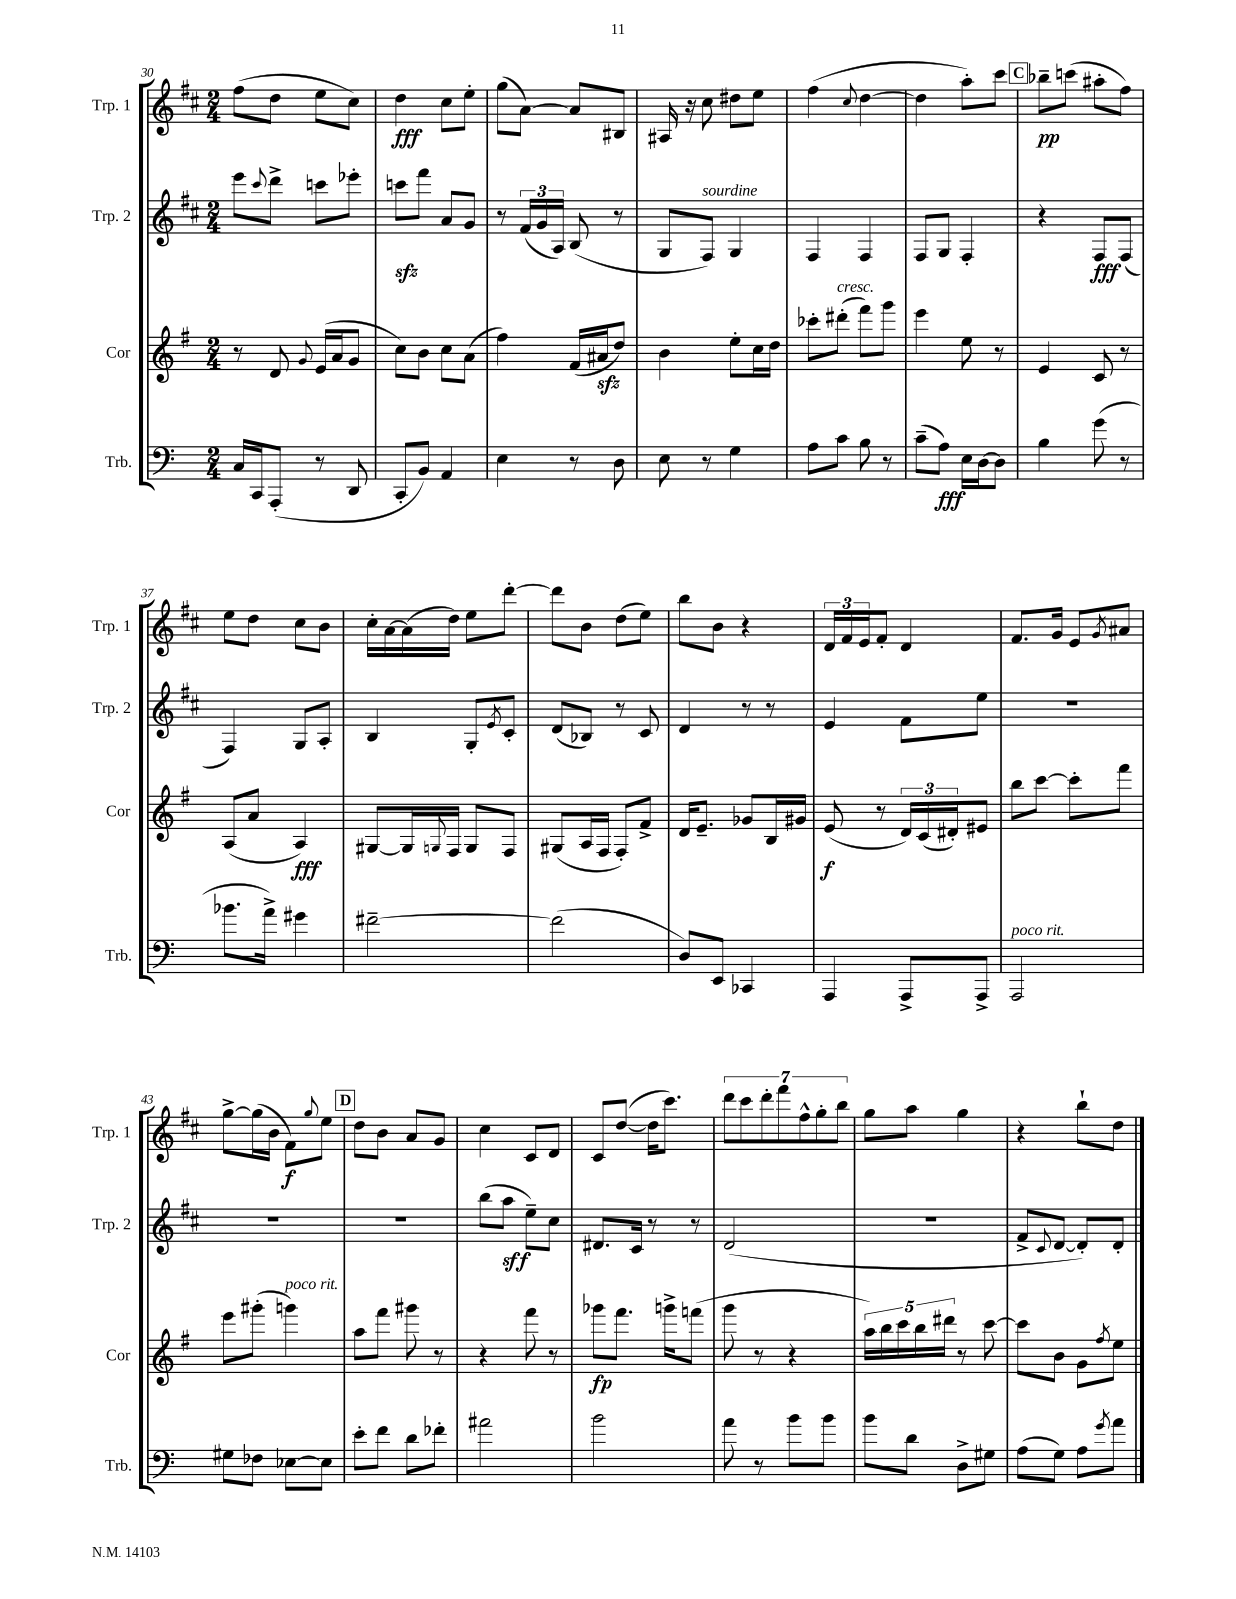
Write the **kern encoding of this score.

**kern	**kern	**kern	**kern
*staff4	*staff3	*staff2	*staff1
*clefF4	*clefG2	*clefG2	*clefG2
*k[]	*k[f#]	*k[f#c#]	*k[f#c#]
*M2/4	*M2/4	*M2/4	*M2/4
16C/LL	8r	8eee\L	(8ff#\L
16CC/J	.	.	.
.	.	8qqccc#/	.
(8AAA'/J	8d/	8ddd^\J	8dd\J
.	8qqg/	.	.
8r	(16e/LL	8ccc\L	8ee\L
.	16a/J	.	.
8DD/	8g/J	8eee-'\J	8cc#\J)
=	=	=	=
8CC'/L	8cc\L)	8ccc\L	4dd\
8BB/J)	8b\J	8fff#\J	.
4AA/	8cc\L	8a/L	8cc#\L
.	(8a\J	8g/J	8ee'\J
=	=	=	=
4E\	4ff#\)	8r	(8gg\L
.	.	(24f#/LL	[8a\J)
.	.	24g/	.
.	.	24A/JJ)	.
8r	(16f#/LL	(8B/	8a/]L
.	16a#/J	.	.
8D\	8dd/J)	8r	8B#/J
=	=	=	=
8E\	4b\	8G/L	16A#/
.	.	.	16r
8r	.	8F#/J)	8cc#\
4G\	8ee'\L	4G/	8dd#\L
.	16cc\L	.	8ee\J
.	16dd\JJ	.	.
=	=	=	=
8A\L	8ccc-'\L	4F#/	(4ff#\
8c\J	(8ddd#'\J	.	.
.	.	.	8qqcc#/
8B\	8fff#\L)	4F#/	[4dd\
8r	8ggg\J	.	.
=	=	=	=
(8c~\L	4eee\	8F#/L	4dd\]
8A\J)	.	8G/J	.
16E\LL	8ee\	4F#'/	8aa'\L)
[16D\J	.	.	.
8D\]J	8r	.	8ccc#\J
=	=	=	=
4B\	4e/	4r	8bb-~\L
.	.	.	(8ccc\J
(8g\	8c/	8F#/L	8aa#'\L
8r	8r	(8F#/J	8ff#\J)
=	=	=	=
8.b-\L	(8A/L	4F#/)	8ee\L
.	8a/J	.	8dd\J
16a^\Jk)	.	.	.
4g#\	4A/)	8G/L	8cc#\L
.	.	8A'/J	8b\J
=	=	=	=
[2f#~\	[8G#/L	4B/	16cc#'\LL
.	.	.	[16a\
.	16G#/]L	.	(16a\]
.	8qqG/	.	.
.	16F#/JJ	.	16dd\JJ)
.	8G/L	8G'/L	8ee\L
.	.	8qe/	.
.	8F#/J	8c#'/J	[8ddd'\J
=	=	=	=
(2f#\]	(8G#/L	(8d/L	8ddd\]L
.	16A/L	8B-/J)	8b\J
.	16F#/JJ	.	.
.	8F#'/L)	8r	(8dd\L
.	8f#^/J	8c#/	8ee\J)
=	=	=	=
8D/L)	16d/LK	4d/	8bb\L
.	8.e~/J	.	.
8EE/J	.	.	8b\J
4CC-/	8g-/L	8r	4r
.	16B/L	8r	.
.	16g#/JJ	.	.
=	=	=	=
4AAA/	(8e/	4e/	24d/LL
.	.	.	24f#/
.	.	.	24e/J
.	8r	.	8f#'/J
8AAA^/L	24d/LL)	8f#\L	4d/
.	(24c/	.	.
.	24d#'/J)	.	.
8AAA^/J	8e#/J	8ee\J	.
=	=	=	=
2AAA/	8bb\L	2r	8.f#/L
.	[8ccc\J	.	.
.	.	.	16g/Jk
.	8ccc'\]L	.	8e/L
.	.	.	8qg/
.	8fff#\J	.	8a#/J
=	=	=	=
8G#\L	8eee\L	2r	[8gg^\L
8F-\J	(8ggg#'\J	.	(16gg\]L
.	.	.	16b\JJ
[8E-\L	4ggg\)	.	8f#\L)
.	.	.	8qqgg/
8E-\]J	.	.	8ee\J
=	=	=	=
8e'\L	8aa\L	2r	8dd\L
8f\J	8fff#\J	.	8b\J
8d\L	8ggg#\	.	8a/L
8f-'\J	8r	.	8g/J
=	=	=	=
2a#\	4r	(8bb\L	4cc#\
.	.	8aa\J	.
.	8fff#\	8ee~\L)	8c#/L
.	8r	8cc#\J	8d/J
=	=	=	=
2b\	8ggg-\L	8.d#/L	8c#/L
.	8.fff#\J	.	([8dd/J
.	.	16c#/Jk	.
.	.	8r	16dd\]LK
.	16ggg^\LK	.	8.ccc#\J)
.	(8fff\J	8r	.
=	=	=	=
8a\	8ggg\	(2d/	14ddd\L
.	.	.	14ccc#\
8r	8r	.	.
.	.	.	14ddd'\
.	.	.	14fff#\
8b\L	4r	.	.
.	.	.	14ff#^^\
.	.	.	14gg'\
8b\J	.	.	.
.	.	.	14bb\J
=	=	=	=
8b\L	20aa\LL)	2r	8gg\L
.	20bb\	.	.
.	20ccc\	.	.
8d\J	.	.	8aa\J
.	20bb\	.	.
.	20ddd#\JJ	.	.
8D^\L	8r	.	4gg\
8G#\J	[8ccc\	.	.
=	=	=	=
(8A\L	8ccc\]L	8f#^/L	4r
.	.	8qqc#/	.
8G\J)	8b\J	[8d/J	.
8A\L	8g\L	8d'/]L)	8bb`\L
8qg/	8qff#/	.	.
8a\J	8ee\J	8d'/J	8dd\J
==	==	==	==
*-	*-	*-	*-
